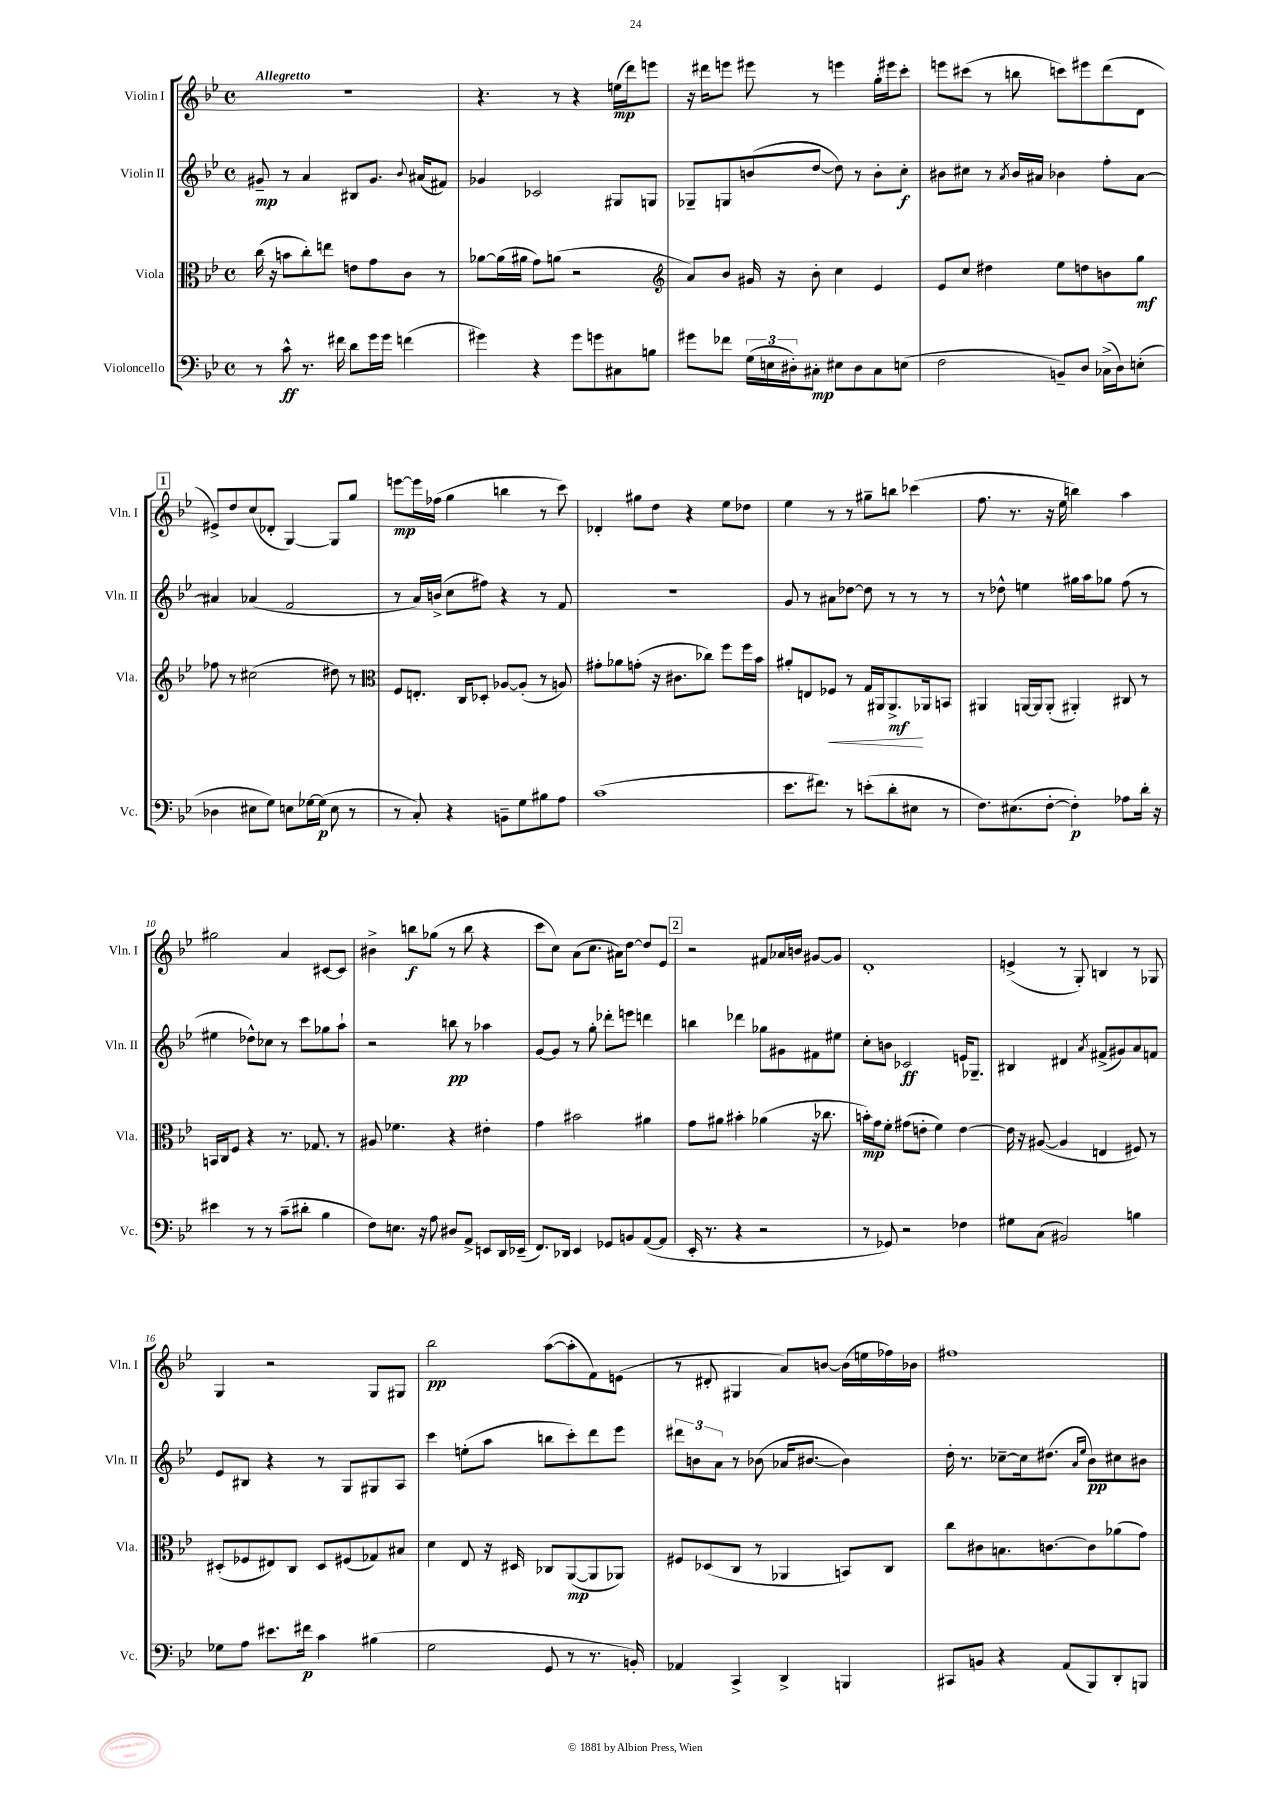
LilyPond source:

<<
\new StaffGroup <<
\new Staff = "s0" \with { instrumentName = "Violin I" shortInstrumentName = "Vln. I" } {
    \clef treble \key bes \major \defaultTimeSignature \time 4/4 \tempo "Allegretto"
    R1 |
    r4. r8 r4 e''16\mp( d'''16) e'''8 |
    r16 dis'''16 e'''8 eis'''8 r8 e'''4 g''16-. eis'''16 c'''8-. |
    e'''8 cis'''8( r8 b''8 c'''8) eis'''8 d'''8( d'8 |
    \mark \markup { \box "1" } eis'8->) d''8 c''8( des'8-. g4~) g8 g''8 |
    e'''8~\mp e'''16 fes''16( g''4 b''4 r8 c'''8) |
    des'4-. gis''8 d''8 r4 ees''8 des''8 |
    ees''4 r8 r8 gis''8-- b''8 ces'''4( |
    f''8. r8. r16 ees''16 b''4) a''4 |
    gis''2 a'4 cis'8~ cis'8 |
    bis'4-> b''8\f ges''8( r8 b''8 r4 |
    c'''8 c''8) a'8( c''8. ais'16) d''8~ d''8 ees'8 |
    \mark \markup { \box "2" } r2 fis'8 aes'16 b'16 gis'8~ gis'8 |
    d'1-. |
    e'4->( r8 g8-.) b4 r8 ges8 |
    g4 r2 g8 gis8 |
    bes''2\pp a''8~( a''8-. f'8) e'8( |
    r8 dis'8-. gis4 a'8) b'8~ b'16( e''16 fes''16) bes'16 |
    fis''1 \bar "|." |
}
\new Staff = "s1" \with { instrumentName = "Violin II" shortInstrumentName = "Vln. II" } {
    \clef treble \key bes \major \defaultTimeSignature \time 4/4
    gis'8--\mp r8 a'4 bis8 gis'8. \appoggiatura { bes'8 } ais'16( fis'8) |
    ges'4 ces'2 gis8 g8 |
    ges8-- g8 b'8( d''8~ d''8) r8 b'8-. c''8-.\f |
    bis'8 cis''8 r8 \acciaccatura { a'8 } bis'16 ais'16 bes'4 f''8-. ais'8~ |
    \mark \markup { \box "1" } ais'4 aes'4( f'2 |
    r8 a'16) b'16->( c''8 fis''8) r4 r8 f'8 |
    R1 |
    g'8 r8 ais'8 des''8~ des''8 r8 r8 r8 |
    r8 des''8-^ e''4 gis''16 a''16 ges''8 f''8( r8 |
    eis''4 des''8-^) ces''8 r8 c'''8 ges''8 a''8-! |
    r2 b''8\pp r8 aes''4 |
    g'8~ g'8 r8 g''8-. des'''8-. e'''8 d'''4 |
    \mark \markup { \box "2" } b''4 des'''4 ges''8 gis'8 fis'8 eis''8 |
    c''8-. b'8 ces'2\ff e'16 ges8.-- |
    bis4 dis'4 \acciaccatura { a'8 } fis'8->( gis'8) a'8 f'8 |
    ees'8 bis8 r4 r8 g8 gis8 a8 |
    c'''4 e''8-.( a''8 b''8 c'''8-.) d'''8 ees'''8 |
    \tuplet 3/2 { dis'''8 b'8 a'8 } r8 bes'8( aes'16 bis'8.~ bis'4) |
    d''16-. r8. ces''8~-- ces''16 dis''8.( \grace { a'16 ees''16 } bes'8\pp) cis''8 bis'8 \bar "|." |
}
\new Staff = "s2" \with { instrumentName = "Viola" shortInstrumentName = "Vla." } {
    \clef alto \key bes \major \defaultTimeSignature \time 4/4
    c''16( r16 b'8 c''8-.) e''8 e'8 g'8 c'8 r8 |
    aes'8~ aes'16( ais'16 g'8) a'8( r2 |
    \clef treble a'8) bes'8 gis'16 r16 bes'8-. c''4 ees'4 |
    ees'8 c''8 dis''4 ees''8 d''8 b'8 g''8\mf |
    \mark \markup { \box "1" } fes''8 r8 cis''2( dis''8) r8 |
    \clef alto f8 e8.-. c16 des8-. aes8~ aes8-.( r8 a8) |
    gis'8-. aes'8 g'8-.( r16 cis'8. ces''8) f''8 f''16 bes'16 |
    ais'8-. e8 fes8\< r8 g16 ais,16 ais,8.->\mf\! aes,16 b,8 |
    ais,4 a,16~ a,16 a,8-.( ais,4-.) cis8 r8 |
    b,16 c16 f8 r4 r8. ges8. r8 |
    ais8 fes'4. r4 eis'4-. |
    g'4 bis'2 ais'4 |
    \mark \markup { \box "2" } g'8 ais'8 bis'4-. aes'4( r16 ces''8. |
    b'16-.\mp) g'16 f'8-. gis'8( e'8-. f'4) e'4~ |
    e'16 r16 ais8~( ais4 e4 fis8) r8 |
    dis8-.( fes8 eis8) c8 dis8 fis8( ges8) bis8 |
    d'4 ees8 r16 dis16 ces8 a,8~\mp( a,8 aes,8) |
    fis8 des8( c8 r8 aes,4 b,8) c8 |
    c''8 cis'8 b8. c'8.~ c'8 aes'8( g'8) \bar "|." |
}
\new Staff = "s3" \with { instrumentName = "Violoncello" shortInstrumentName = "Vc." } {
    \clef bass \key bes \major \defaultTimeSignature \time 4/4
    r8 c'8-^\ff r8. fis'16 d'8 g'16 g'16 f'4( |
    gis'4) r4 gis'8 g'8 cis8 b8 |
    gis'8 fes'8 \tuplet 3/2 { g16( e16 dis16-.) } cis8-.\mp eis8 dis8 cis8 e8( |
    f2 b,8--) d8 ces16->( d16) e8-.( |
    \mark \markup { \box "1" } des4 eis8 g8) e8 ges16~ ges16\p( e8 r8 |
    r8 c8-.) r4 b,8-- g8 bis8 a8 |
    c'1( |
    ees'8. fis'8.) r8 e'8-.( d'8-. eis8 r8 |
    f8.) eis8.( f8~-. f4-.\p) aes8 d'16-. r16 |
    eis'4 r8 r8 c'8--( dis'8-. bes4 |
    f8) e8. r16 a8 dis8 a,8-> e,8 d,16 ees,16--( |
    f,8.) des,16 ees,4 ges,8 b,8 a,8~( a,8 |
    \mark \markup { \box "2" } ees,16-. r8. r4 r2 |
    r8 ges,8) r2 fes4 |
    gis8 c8( bis,2) b4 |
    ges8 a8 eis'8. fis'16\p c'4 bis4( |
    g2 g,8 r8 r8. b,16-.) |
    aes,4 c,4-> d,4-> b,,4 |
    cis,8 b,8 r4 a,8( bes,,8) d,8-. b,,8 \bar "|." |
}
>>
>>
